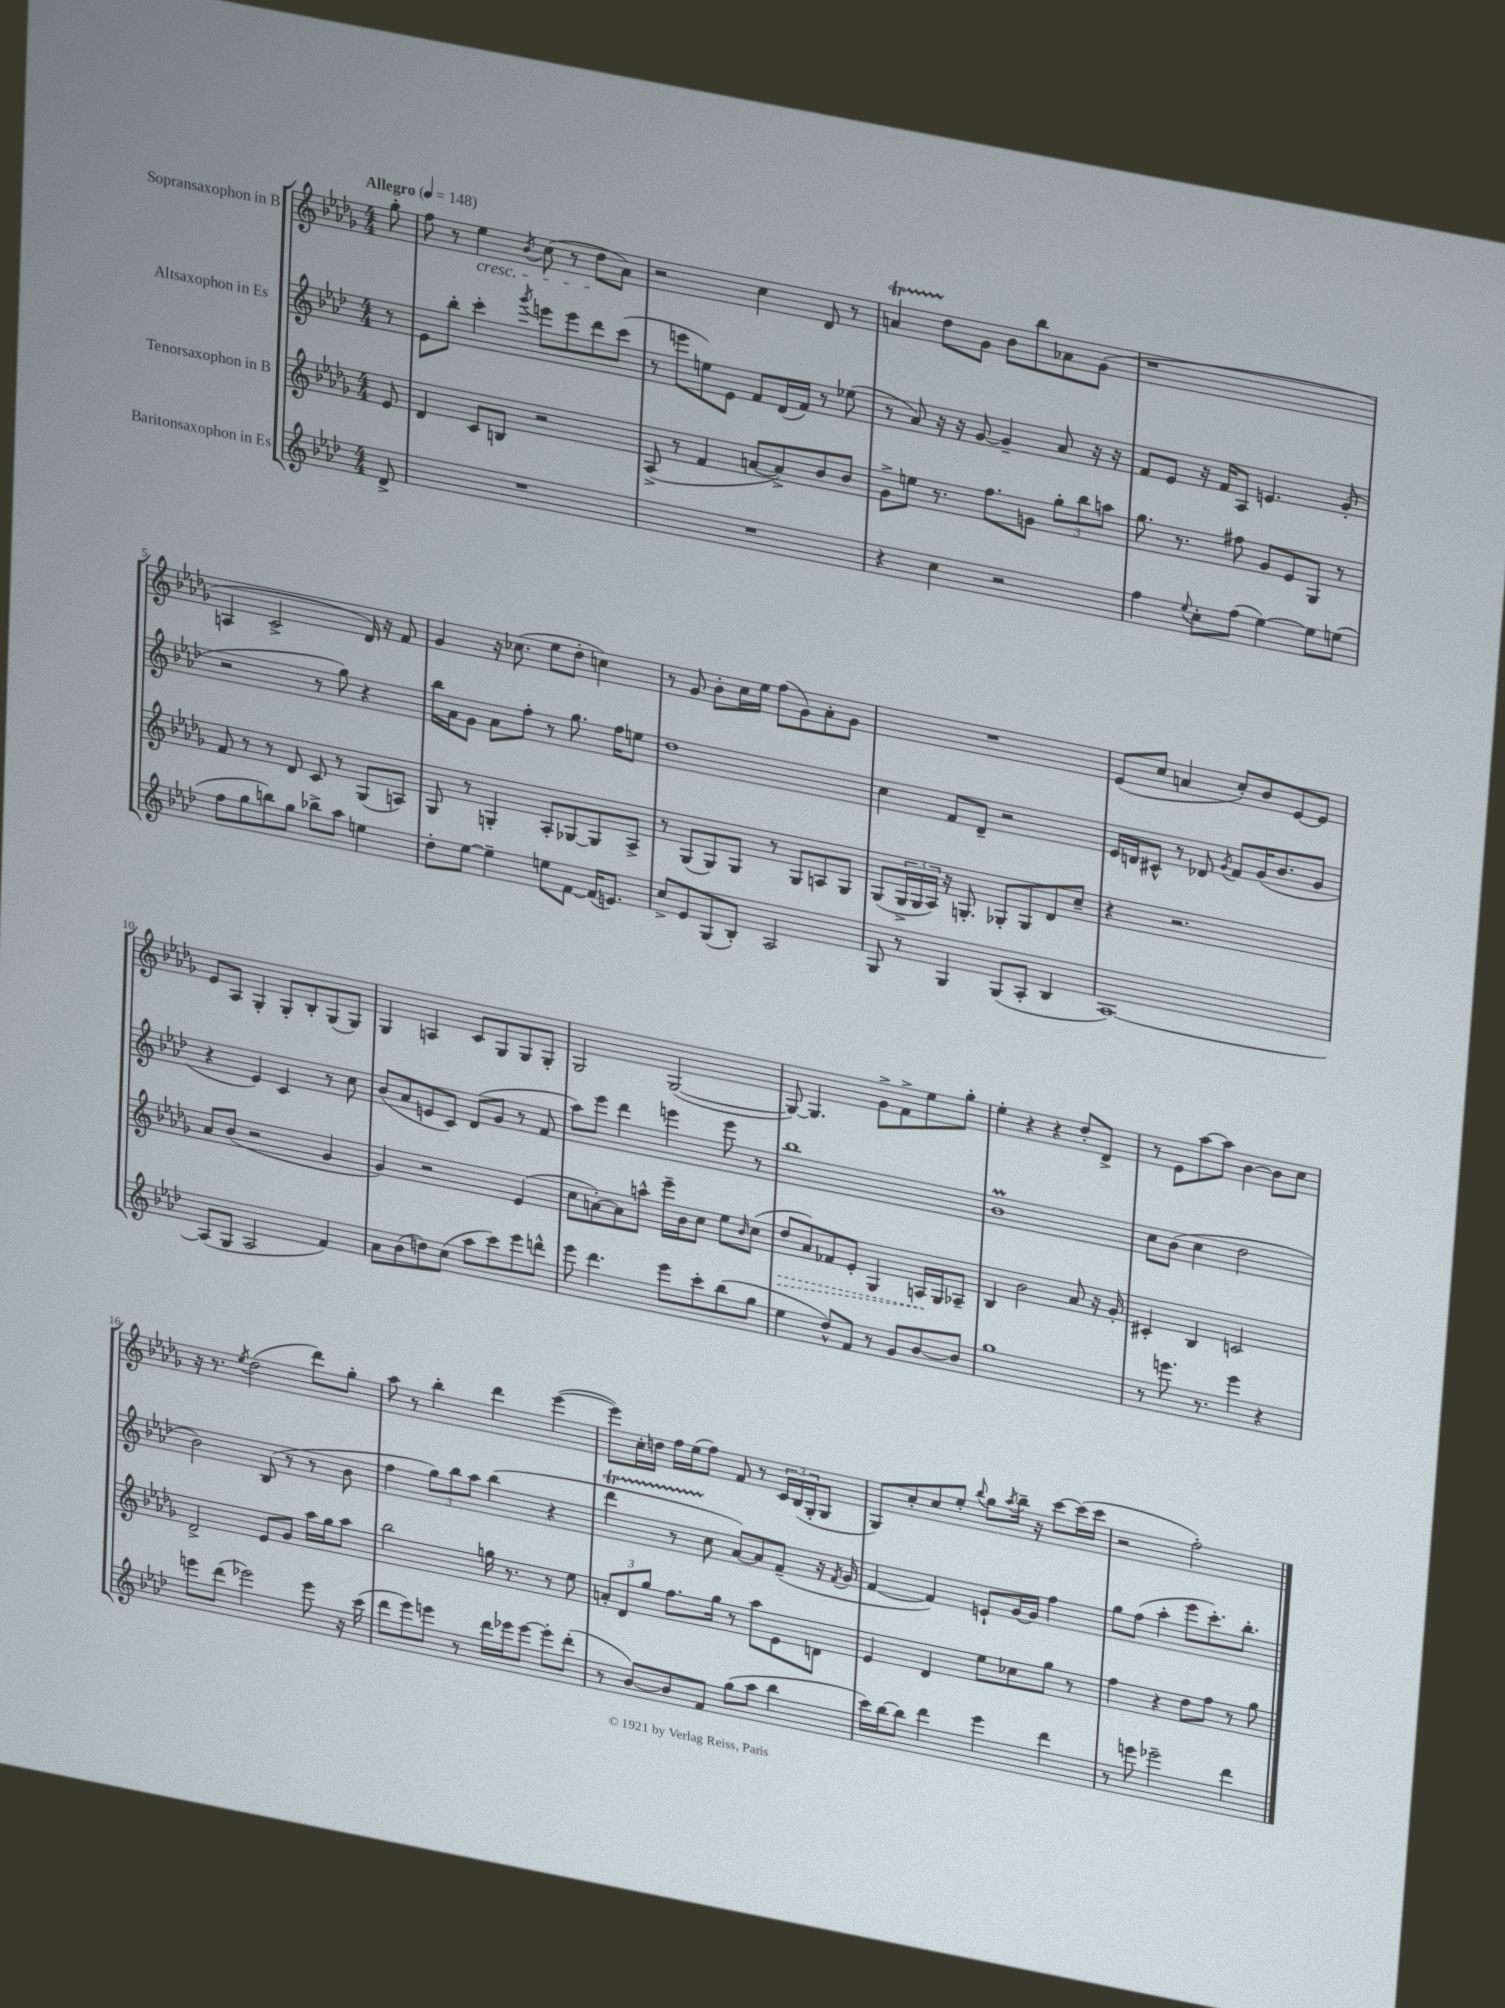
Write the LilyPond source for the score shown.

<<
\new StaffGroup <<
\new Staff = "s0" \with { instrumentName = "Sopransaxophon in B" } {
    \clef treble \key des \major \numericTimeSignature \time 4/4 \partial 8 \tempo "Allegro" 4 = 148
    ges''8-. |
    f''8 r8 ees''4\cresc \acciaccatura { bes'8 } c''8( r8 des''8\! aes'8) |
    r2 c''4 des'8 r8 |
    a'4\startTrillSpan des''8\stopTrillSpan ges'8 bes'8 bes''8 aes'8 ges'8( |
    r1 |
    a4 c'2-> des'16) r16 f'8 |
    ges'4 r16 ces''8.( ees''8 des''8-. c''4) |
    r8 ges'8 bes'8-. c''16 ees''16 f''8( ges'8) aes'8-. ges'8 |
    R1 |
    ees'8( c''8 a'4 c''8-.) bes'8 ees'8~ ees'8 |
    ees'8 aes8 ges4-. ges8-. bes8-. ges8( ges8) |
    ges4 a4 c'8 ges8 ges8 ges8-. |
    ges2 ges2~( |
    ges8~) ges4. ges'8-> f'8-> ees''8 ges''8-. |
    ees''4-. r4 r4 des''8-. des'8-> |
    r8 ees'8 aes''8~ aes''8 bes'4~ bes'8 c''8 |
    r16 r8. \acciaccatura { ees''8 } des''2( des'''8) ges''8-. |
    aes''8 r8 bes''4-. des'''4 ees'''4~( |
    ees'''8) c''16-. d''16 f''16 ees''16( f''8) f'8 r8 \tuplet 3/2 { c'16 bes16( ges16-. } ges8 |
    ges8) c''8-. c''8 ees''8-. \appoggiatura { bes''8 } ges''8 \acciaccatura { aes''8 } bes''16-- r16 c'''8~ c'''16( c'''16 |
    r2 f''2-.) \bar "|." |
}
\new Staff = "s1" \with { instrumentName = "Altsaxophon in Es" } {
    \clef treble \key aes \major \numericTimeSignature \time 4/4 \partial 8
    r8 |
    ees'8 bes''8-. c'''4-. \acciaccatura { g'''8 } e'''8 e'''8 des'''8 c'''8( |
    r8 e'''8 e''8) ees'8 f'8 des'16( f'16) r8 ees''8( |
    r8 aes'8) r16 r16 g'8~ g'4-- aes'8 r16 r16 |
    f'8 ees'8 r16 f'16 aes8 e'4. g'8-.( |
    r2 r8 g''8) r4 |
    bes''16 aes'16 g'8 aes'8 f''8-. r8 g''8. f''16 e''8 |
    des''1 |
    c''4 f'8 des'8-- r2 |
    ees'16 d'16 cis'8-^ r8 des'8 \acciaccatura { g'8 } f'8 g'16( bes'8. g'8 |
    r4 ees'4) c'4 r8 c''8 |
    bes'8( aes'8 e'8 c'8) des'8( g'8 r8 f'8 |
    aes''8) ees'''8 des'''4 e'''4 e'''8 r8 |
    bes''1 |
    bes'1\prall |
    c''8 bes'8( c''4 des''2 |
    bes'2) bes8( r8 r8 bes'8 |
    f''4 \tuplet 3/2 { g''8) bes''8 aes''8 } bes''4( r4 |
    des'''4\startTrillSpan r8 c''8\stopTrillSpan aes'8~) aes'8 f'8--( r16 \acciaccatura { f'8 } g'16 |
    f'4~ f'4) e'8-! g'16~ g'16 f''4 |
    g''8 f''8( aes''4-. ees'''8 c'''8.-.) bes''8.-. \bar "|." |
}
\new Staff = "s2" \with { instrumentName = "Tenorsaxophon in B" } {
    \clef treble \key des \major \numericTimeSignature \time 4/4 \partial 8
    ees'8 |
    des'4 c'8 b8 r2 |
    aes8->( r8 f'4 a'8~ a'8->) bes'8 bes'8 |
    ges'8-> e''8 r8. f''8. g'8 \tuplet 3/2 { ges''8-. bes''8 a''8 } |
    ges''8. r8. fis''8 ges'8 ees'8 ges8 r8 |
    f'8 r8 r8 des'8 c'8 r8 ges8( a8) |
    ges8 r8 g4-. aes8-. ges8~ ges8 aes8-> |
    r8 ges8( ges8) ges8 r8 ges8 a8 ges8 |
    ges8( \tuplet 3/2 { ges16-> ges16 aes16) } r16 g8.-. ges8-. ges8 des'8 c''8-- |
    r4 r2. |
    aes'8 bes'8( r2 ges'4 |
    ges'4) r2 ees'4( |
    c''8 a'8~-.) a'8 a''8-^ ees'''16-- bes'16 c''8 ees''8 \grace { bes'16 } c''8( |
    \once \override Hairpin.style = #'dashed-line des''8\> aes'8) fes'8 ees'8-. ges4 a16\! ges16 aes8-- |
    bes4 bes'2 aes'8 r16 ges'16-. |
    cis'4-. bes4 c'2 |
    des'2-> ees'8 ges'8 aes''16 ges''16 aes''8 |
    bes''2 g''16 r8. r8 ees''8 |
    \tuplet 3/2 { a'8-. des'8 ges''8 } f''8. ges''16 r8 aes''8 ees'8 d'8 |
    ees'4 des'4 ees''8 ces''8 ges''8 r8 |
    f''4 r4 des''8 f''8 r8 ges''8 \bar "|." |
}
\new Staff = "s3" \with { instrumentName = "Baritonsaxophon in Es" } {
    \clef treble \key aes \major \numericTimeSignature \time 4/4 \partial 8
    des'8-> |
    R1 |
    R1 |
    r4 c''4 r2 |
    f''4 \appoggiatura { ees''8 } c''8-. f''8( ees''4~) ees''8 e''8( |
    f''8 g''8 b''8) g''8 bes''8-> aes''8 e''4 |
    des''8-. ees''8~ ees''4-- e''8 f'8~ f'16( e'8.) |
    c''8-> ees'8 g8( bes8-.) aes2 |
    g8 r8 g4 g8( aes8-. bes4 |
    aes1~) |
    aes8( g8 aes2 f'4) |
    aes'8 bes'8( d''8) c''8( aes''8 c'''8) ees'''8 d'''8-^ |
    ees'''8 des'''4. ees'''8 c'''8-. bes''8( g''8 |
    ees''4 des''8-^) f'8 r8 g'8 bes'8~ bes'8 |
    g''1 |
    r8 e'''8. r8. e'''4 r4 |
    e'''8 des'''8( ees'''2) ees'''8 r16 c'''16( |
    des'''8 ees'''8) e'''8 r8 des'''16 ees'''16 ees'''8~ ees'''8-. des'''8-.( |
    r8 bes'8~) bes'8 f'8 g''8( aes''8 bes''4 |
    c'''16) bes''16~ bes''8 des'''4 ees'''4 des'''4 |
    r8 e'''8 ees'''2-- des'''4 \bar "|." |
}
>>
>>
